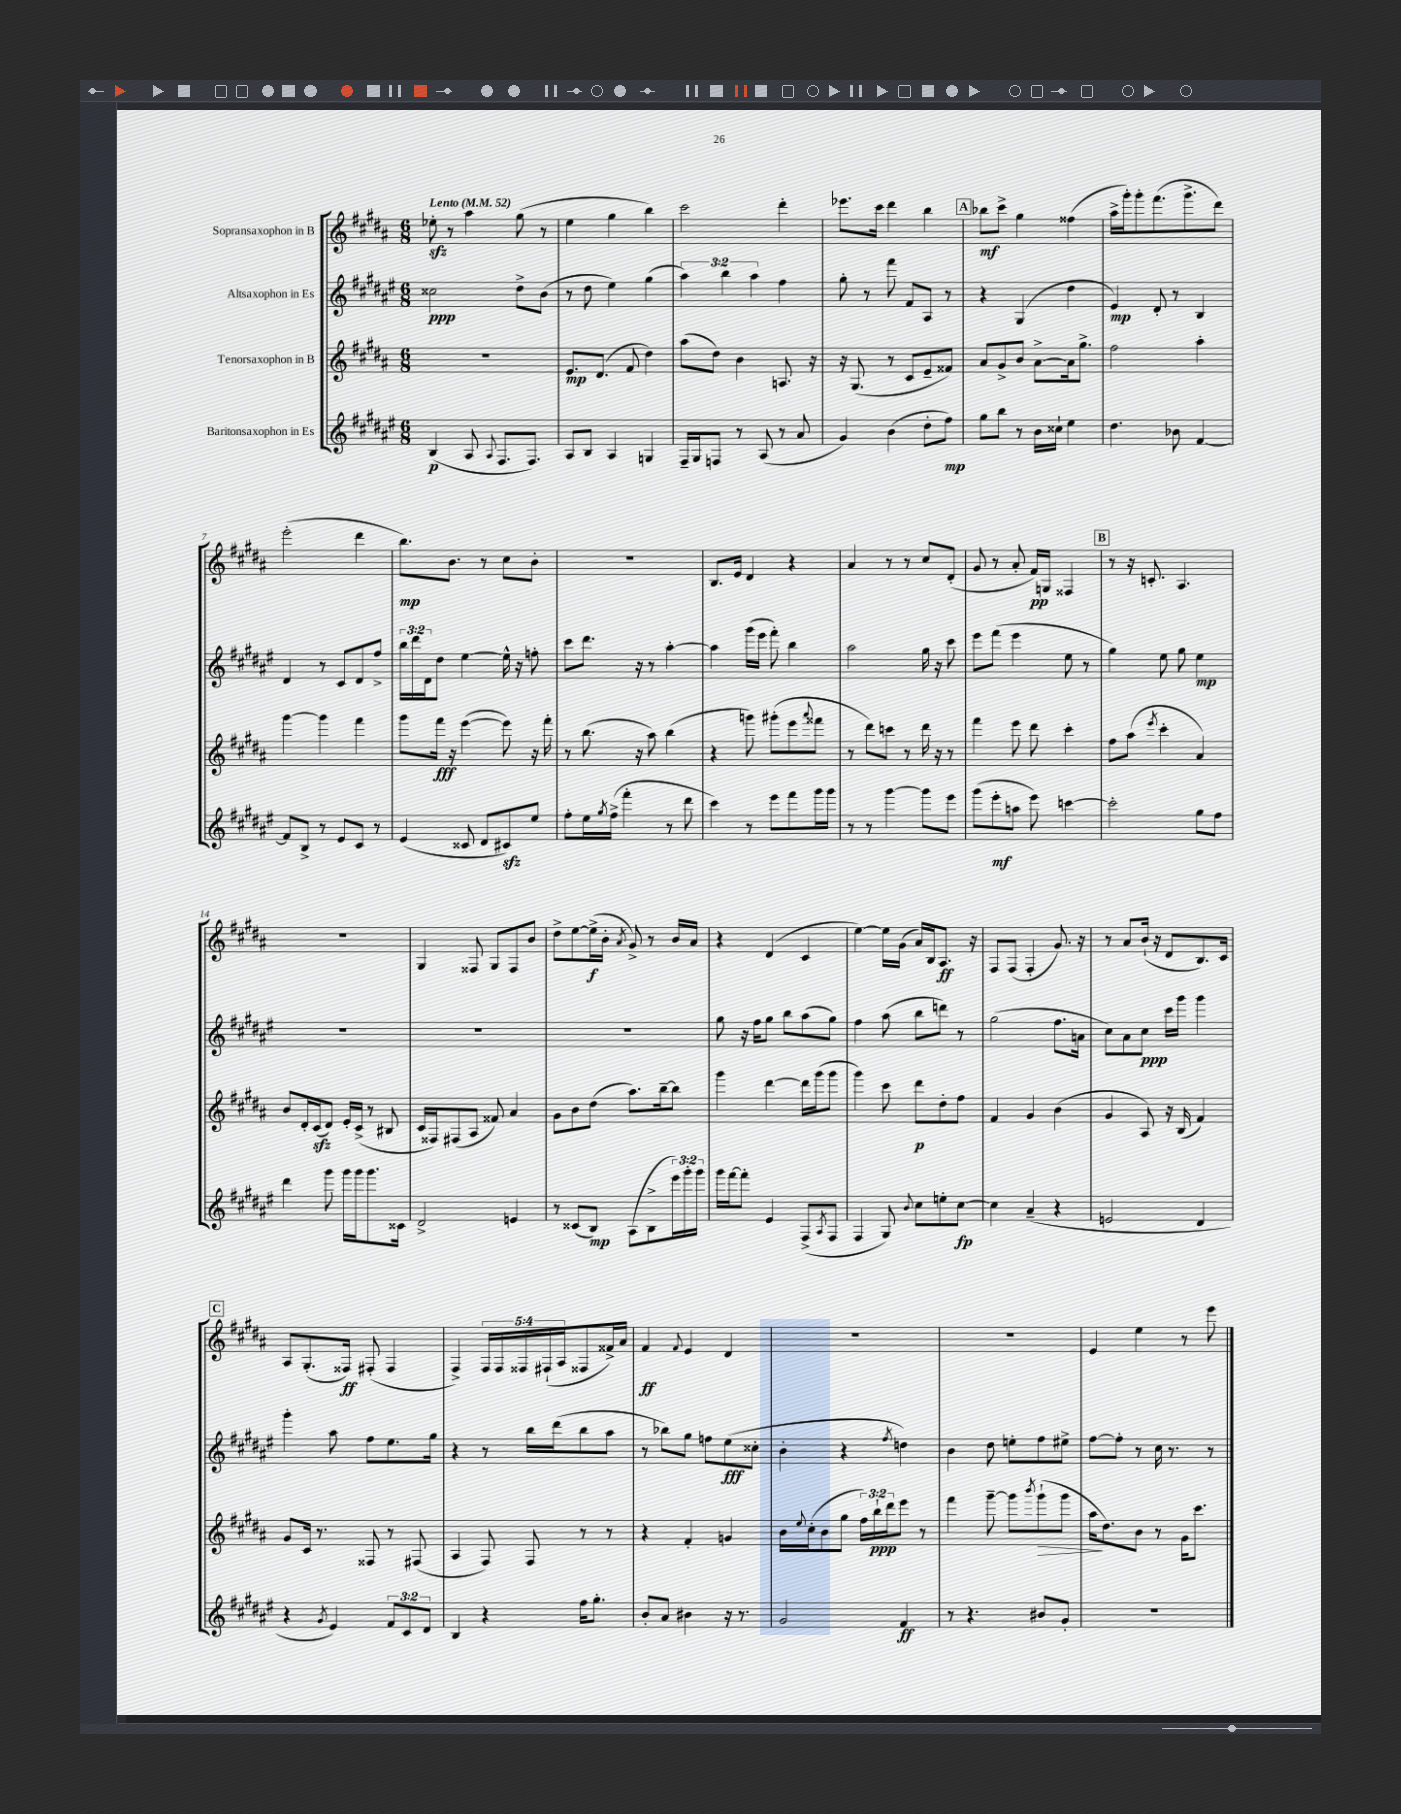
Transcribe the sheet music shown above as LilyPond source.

<<
\new StaffGroup <<
\new Staff = "s0" \with { instrumentName = "Sopransaxophon in B" } {
    \clef treble \key b \major \numericTimeSignature \time 6/8 \override Staff.TupletNumber.text = #tuplet-number::calc-fraction-text \tempo "Lento" 4 = 52
    ees''8-.\sfz r8 ais''4 gis''8( r8 |
    e''4 gis''4 b''4) |
    cis'''2 dis'''4-. |
    ees'''8. cis'''16 dis'''4 b''4 |
    \mark \markup { \box "A" } bes''8\mf cis'''8-> gis''4 fisis''4( |
    ais''16-> gis'''16-.) gis'''8-. fis'''8.( gis'''8.-> dis'''8) |
    e'''2-.( dis'''4 |
    b''8.\mp) b'8. r8 cis''8 b'8-. |
    R2. |
    b8. e'16 dis'4 r4 |
    ais'4 r8 r8 cis''8 dis'8-.( |
    gis'8 r8 ais'8-. fis'16\pp) g16 fisis4 |
    \mark \markup { \box "B" } r8 r16 c'8.-. ais4. |
    R2. |
    gis4 fisis8 gis8 fisis8 b'8 |
    dis''8-> e''8~ e''16->\f( b'16-. \acciaccatura { ais'8 } gis'8->) r8 b'16 ais'16 |
    r4 dis'4( cis'4 |
    e''4~) e''16 gis'16( ais'16) b16 ais8.\ff r16 |
    fis8 fis8( fis4-. gis'8.) r16 |
    r8 ais'8 b'16-!( r16 dis'8 b8.) cis'16 |
    \mark \markup { \box "C" } ais8 gis8.-.( fisis16\ff) fis8-.( fis4 |
    fis4->) \tuplet 5/4 { fis16 fis16 fisis16 fis16-!( ais16 } fisis8 fisis'16->) ais'16 |
    fis'4\ff \appoggiatura { fis'8 } e'4 dis'4 |
    R2. |
    R2. |
    e'4 e''4 r8 e'''8 \bar "|." |
}
\new Staff = "s1" \with { instrumentName = "Altsaxophon in Es" } {
    \clef treble \key fis \major \numericTimeSignature \time 6/8 \override Staff.TupletNumber.text = #tuplet-number::calc-fraction-text
    cisis''2\ppp dis''8-> b'8( |
    r8 dis''8 eis''4) gis''4( |
    \tuplet 3/2 { ais''4) b''4 ais''4 } fis''4 |
    gis''8-. r8 fis'''8 fis'8 ais8 r8 |
    \mark \markup { \box "A" } r4 gis4( dis''4 |
    eis'4\mp) dis'8-. r8 b4 |
    dis'4 r8 cis'8 dis'8 fis''8-> |
    \tuplet 3/2 { b''16 dis'''16 dis'16 } dis''8 eis''4~ eis''16-^ r16 f''8-. |
    cis'''8 dis'''8. r16 r8 ais''4~-. |
    ais''4 gis'''16( eis'''16 fis'''8-.) b''4 |
    ais''2 gis''16 r16 cis'''8 |
    eis'''8 fis'''8( eis'''4 eis''8 r8 |
    \mark \markup { \box "B" } gis''4) eis''8 gis''8 eis''4\mp |
    R2. |
    R2. |
    R2. |
    gis''8 r16 fis''16 gis''8 b''8 ais''8( gis''8) |
    fis''4 ais''8( b''8 d'''8) r8 |
    gis''2( fis''8. a'16 |
    cis''8) ais'8 cis''8\ppp cis'''16 gis'''16 gis'''4 |
    \mark \markup { \box "C" } gis'''4-. ais''8 fis''8 eis''8. gis''16 |
    r4 r8 b''16 dis'''16( b''8 ais''8 |
    r8 bes''8) gis''8 f''8 eis''8\fff( cisis''8-. |
    b'4-. r4 \acciaccatura { fis''8 } d''4) |
    b'4 dis''8 e''8-. fis''8 eis''8-> |
    fis''8~ fis''8-. r8 cis''16 r8. r8 \bar "|." |
}
\new Staff = "s2" \with { instrumentName = "Tenorsaxophon in B" } {
    \clef treble \key b \major \numericTimeSignature \time 6/8 \override Staff.TupletNumber.text = #tuplet-number::calc-fraction-text
    r2. |
    e'8.\mp dis'8.( fis'8 dis''4) |
    ais''8( dis''8) b'4 a8. r16 |
    r16 gis8.( r8 cis'8 e'8-- fisis'8) |
    \mark \markup { \box "A" } ais'8 gis'8-> b'8 ais'8~-> ais'16 gis''8.-> |
    fis''2 ais''4-. |
    gis'''4~ gis'''4 fis'''4 |
    gis'''8 fis'''16\fff r16 e'''4~( e'''8) r16 fis'''16-. |
    r8 b''8.( r16 ais''8) b''4( |
    r4 g'''8) gis'''8-.( e'''8 \appoggiatura { ais'''8 } fisis'''8 |
    r8 dis'''8) c'''8 r8 dis'''16 r16 r8 |
    fis'''4 e'''8 dis'''8 cis'''4-. |
    \mark \markup { \box "B" } fis''8 ais''8( \acciaccatura { e'''8 } cis'''4-. ais'4) |
    b'8 dis'16-. cis'16\sfz( dis'8) e'16-. cis'16->( r8 bis8 |
    cis'16 fisis16) fis8( ais8 fisis'8) ais'4 |
    gis'8 b'8 dis''8( ais''8.) b''16~-- b''8 |
    gis'''4 dis'''4~ dis'''16 gis'''16( gis'''8 |
    gis'''4) cis'''8 dis'''8\p dis''8-. fis''8 |
    fis'4 gis'4 b'4( |
    gis'4 ais8) r16 b16( fis'4) |
    \mark \markup { \box "C" } gis'8 cis'16 r8. fisis8 r8 fis8( |
    ais4 fis8) fis8 r8 r8 |
    r4 fis'4-. g'4 |
    b'16 \appoggiatura { e''8 } cis''16-.( b'8 gis''8 \tuplet 3/2 { fis''16) b''16-!\ppp dis'''16 } e'''8 r8 |
    fis'''4 gis'''8~-- gis'''8 \acciaccatura { b'''8 } gis'''8-!\>( gis'''8 |
    ais''16\! dis''8.) b'8 r8 gis'16 cis'''8. \bar "|." |
}
\new Staff = "s3" \with { instrumentName = "Baritonsaxophon in Es" } {
    \clef treble \key fis \major \numericTimeSignature \time 6/8 \override Staff.TupletNumber.text = #tuplet-number::calc-fraction-text
    b4\p( ais8 \appoggiatura { ais8 } fis8. fis8.) |
    ais8 b8 ais4 g4 |
    fis16-- gis16 f8 r8 ais8( r8 ais'8 |
    gis'4) b'4( dis''8-. fis''8\mp) |
    \mark \markup { \box "A" } gis''8 b''8 r8 b'16 cisis''16-! eis''4 |
    dis''4. bes'8 fis'4~ |
    fis'8 b8-> r8 eis'8 cis'8 r8 |
    eis'4( cisis'8 dis'8 cis'8\sfz) eis''8 |
    fis''8-. eis''16 \acciaccatura { gis''8 } fis''16->( fis'''4-. r8 dis'''8 |
    cis'''4) r8 eis'''8 fis'''8 gis'''16 gis'''16 |
    r8 r8 gis'''4~ gis'''8 eis'''8 |
    gis'''8( eis'''8-.\mf a''8 eis'''8) c'''4~ |
    \mark \markup { \box "B" } c'''2-. gis''8 fis''8 |
    dis'''4 gis'''8 gis'''16 gis'''16 gis'''8. cisis'16 |
    dis'2-> e'4 |
    r8 cisis'8( b8\mp) ais8( b8-> \tuplet 3/2 { eis'''16) gis'''16-. gis'''16 } |
    gis'''16 fis'''16~ fis'''8-. eis'4 fis8->( \acciaccatura { ais8 } fis8 |
    fis4 gis8) \appoggiatura { b'8 } cis''8 e''8-. cis''8~\fp |
    cis''4 ais'4--( r4 |
    e'2 dis'4 |
    \mark \markup { \box "C" } r4 \acciaccatura { gis'8 } eis'4) \tuplet 3/2 { fis'8 cis'8 dis'8 } |
    b4 r4 fis''16 gis''8.-. |
    b'8-. ais'8 bis'4 r16 r8. |
    gis'2 fis'4\ff |
    r8 r4. bis'8 gis'8-. |
    R2. \bar "|." |
}
>>
>>
